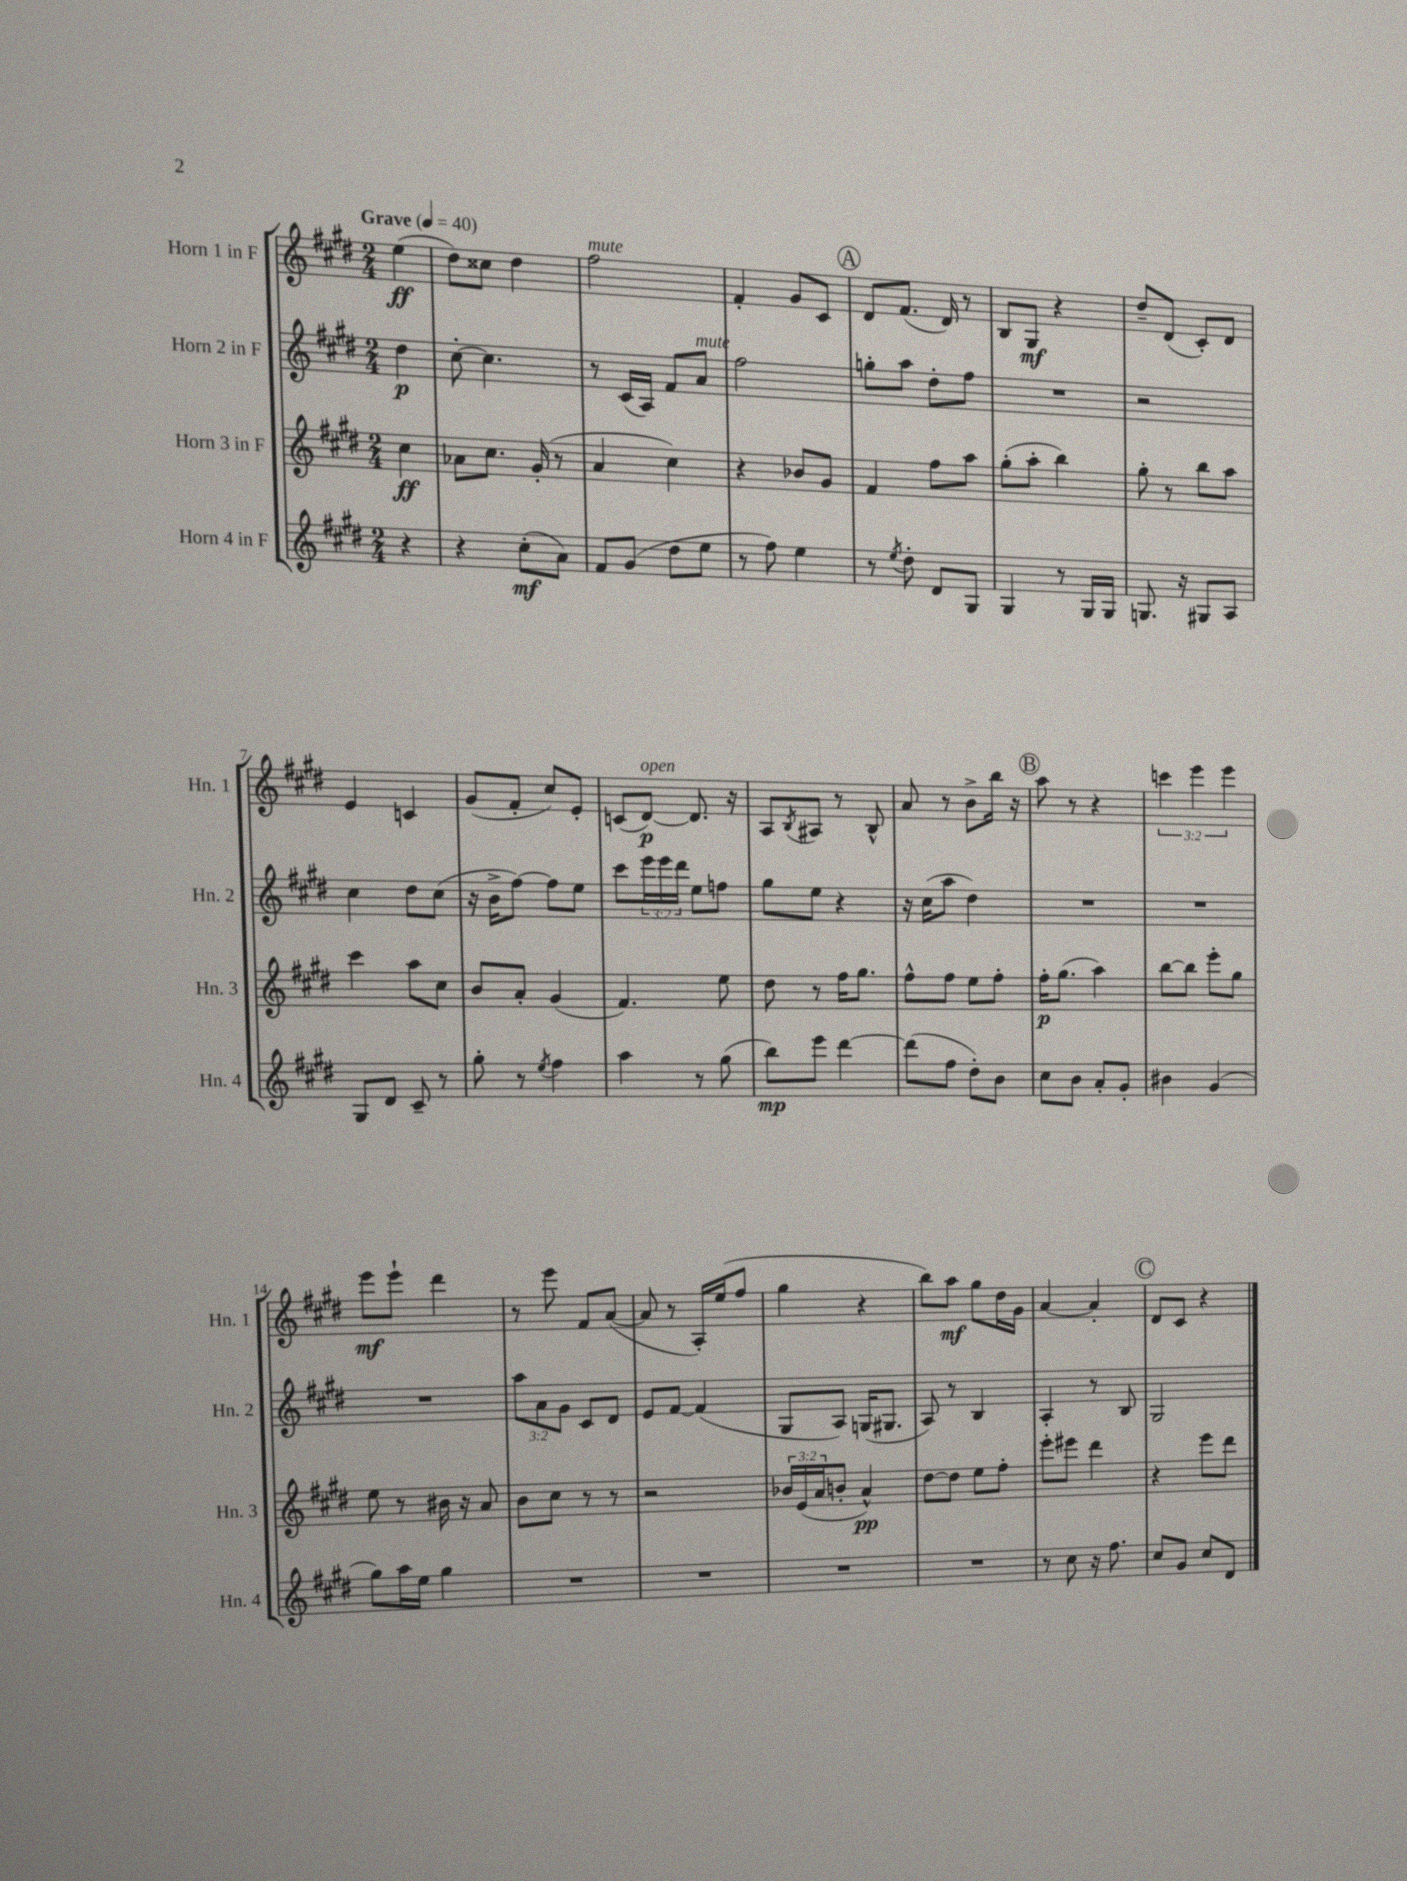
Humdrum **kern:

**kern	**kern	**kern	**kern
*staff4	*staff3	*staff2	*staff1
*clefG2	*clefG2	*clefG2	*clefG2
*k[f#c#g#d#]	*k[f#c#g#d#]	*k[f#c#g#d#]	*k[f#c#g#d#]
*M2/4	*M2/4	*M2/4	*M2/4
*MM40	*MM40	*MM40	*MM40
4r	4cc#	4dd#	(4ee
=	=	=	=
4r	8a-	[8cc#'	8dd#)
.	8.cc#	4.cc#]	8cc##
(8cc#'	.	.	4dd#
.	(16g#'	.	.
8a)	8r	.	.
=	=	=	=
8f#	4a	8r	2ff#
(8g#	.	(16c#	.
.	.	16A)	.
8dd#	4cc#)	8f#	.
8ee	.	8a	.
=	=	=	=
8r	4r	2ff#	4f#'
8ff#)	.	.	.
4ee	8b-	.	8g#
.	8g#	.	8c#
=	=	=	=
8r	4f#	8gg'	8d#
8qee	.	.	.
8dd#'	.	8aa	(8.f#
8d#	8ff#	8dd#'	.
.	.	.	16d#)
8G#	8aa	8ff#	8r
=	=	=	=
4G#	(8gg#'	2r	8B
.	8aa'	.	8G#
8r	4bb)	.	4r
16G#	.	.	.
16G#	.	.	.
=	=	=	=
8.G	8gg#'	2r	8dd#~
.	8r	.	(8d#
16r	.	.	.
8G#	8bb	.	8c#')
8A	8aa	.	8d#
=	=	=	=
8G#	4ccc#	4cc#	4e
8d#	.	.	.
8c#~	8aa	8dd#	4c
8r	8cc#	(8cc#	.
=	=	=	=
8gg#'	8b	16r	(8g#
.	.	16b^	.
8r	8a'	[8ff#)	8f#'
8qee	.	.	.
4ff#	(4g#	8ff#]	8cc#)
.	.	8ee	8e'
=	=	=	=
4aa	4.f#)	8ccc#	(8c
.	.	24eee	[8d#)
.	.	24eee	.
.	.	24ddd#	.
8r	.	8ee	8.d#]
(8gg#	8ee	8ff	.
.	.	.	16r
=	=	=	=
8bb)	8dd#	8gg#	8A
.	.	.	8qB
8eee	8r	8ee	8A#
[4ddd#	16ff#	4r	8r
.	8.gg#	.	.
.	.	.	8B^^
=	=	=	=
(8ddd#]	8ff#^^	16r	8a
.	.	(16cc#	.
8ff#	8ff#	8aa	8r
8dd#')	8ee	4dd#)	8b^
8b	8ff#'	.	16bb
.	.	.	16r
=	=	=	=
8cc#	16ff#'	2r	8aa
.	(8.gg#	.	.
8b	.	.	8r
8a'	4aa)	.	4r
8g#'	.	.	.
=	=	=	=
4b#	[8bb	2r	6ccc
.	8bb]	.	.
.	.	.	6eee
(4g#	8eee'	.	.
.	.	.	6eee
.	8gg#	.	.
=	=	=	=
8gg#)	8ee	2r	8eee
16aa	8r	.	8eee`
16ee	.	.	.
4gg#	16b#	.	4ddd#
.	16r	.	.
.	8a	.	.
=	=	=	=
2r	8b	12aa	8r
.	.	12a	.
.	8cc#	.	8eee
.	.	12g#	.
.	8r	8c#	8f#
.	8r	8d#	([8a
=	=	=	=
2r	2r	8e	8a]
.	.	[8f#	8r
.	.	(4f#]	16A')
.	.	.	(16ee
.	.	.	8ff#
=	=	=	=
2r	24b-	8G#	4gg#
.	(24e	.	.
.	24a	.	.
.	8b'	8A)	.
.	4a^^)	(16G	4r
.	.	8.G#	.
=	=	=	=
2r	[8dd#	8A)	8bb)
.	8dd#]	8r	8aa
.	8ee	4B	8gg#
.	8ff#'	.	16dd#
.	.	.	16g#
=	=	=	=
8r	8eee'	4A'	[4a
8cc#	8eee#	.	.
16r	4ddd#	8r	4a']
8.ff#	.	.	.
.	.	8B	.
=	=	=	=
8cc#	4r	2G#	8d#
8g#	.	.	8c#
8cc#	8eee	.	4r
8d#	8ddd#	.	.
==	==	==	==
*-	*-	*-	*-
